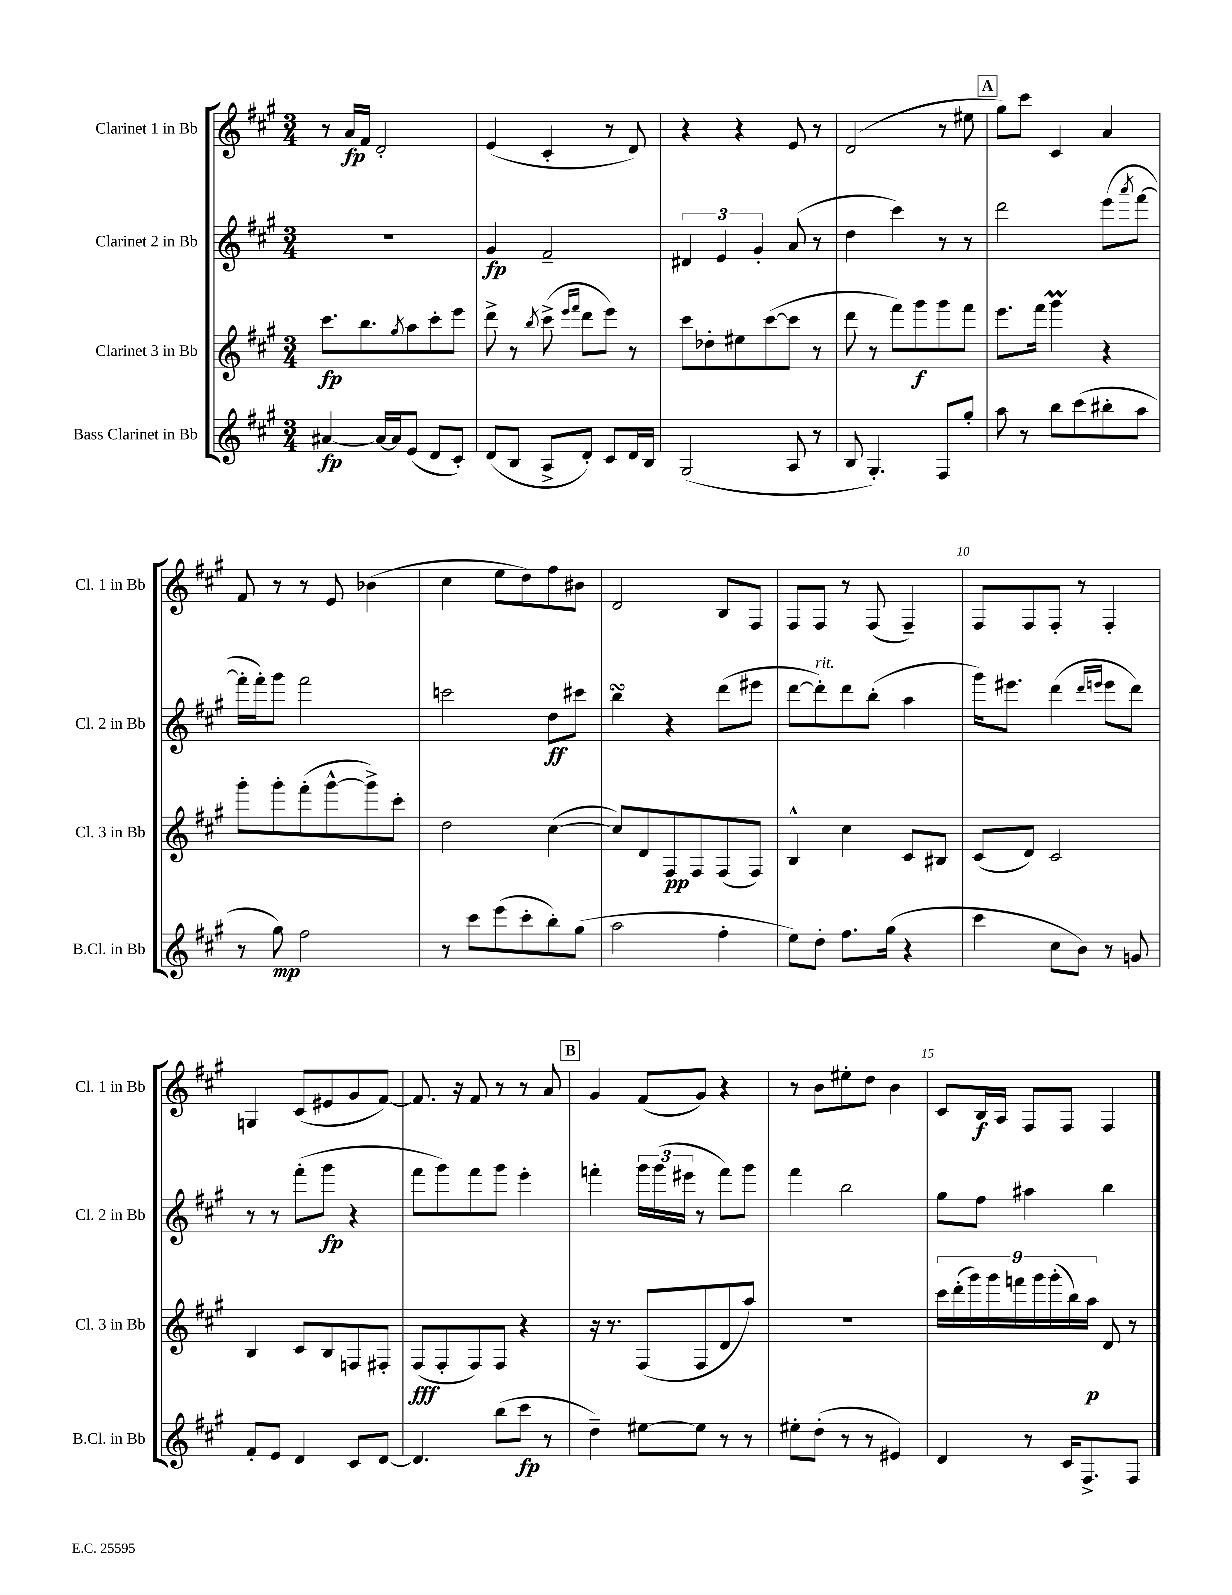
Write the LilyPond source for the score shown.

<<
\new StaffGroup <<
\new Staff = "s0" \with { instrumentName = "Clarinet 1 in Bb" shortInstrumentName = "Cl. 1 in Bb" } {
    \clef treble \key a \major \numericTimeSignature \time 3/4
    r8 a'16\fp fis'16 d'2-. |
    e'4( cis'4-. r8 d'8) |
    r4 r4 e'8 r8 |
    d'2( r8 eis''8 |
    \mark \markup { \box "A" } gis''8) cis'''8 cis'4 a'4 |
    fis'8 r8 r8 e'8 bes'4( |
    cis''4 e''8 d''8) fis''8 bis'8 |
    d'2 b8 fis8 |
    fis8 fis8 r8 fis8( fis4--) |
    fis8 fis8 fis8-. r8 fis4-. |
    g4 cis'8( eis'8 gis'8 fis'8~) |
    fis'8. r16 fis'8 r8 r8 a'8 |
    \mark \markup { \box "B" } gis'4 fis'8( gis'8) r4 |
    r8 b'8 eis''8-. d''8 b'4 |
    cis'8 b16\f a16 fis8 fis8 fis4 \bar "|." |
}
\new Staff = "s1" \with { instrumentName = "Clarinet 2 in Bb" shortInstrumentName = "Cl. 2 in Bb" } {
    \clef treble \key a \major \numericTimeSignature \time 3/4
    R2. |
    gis'4\fp fis'2-- |
    \tuplet 3/2 { dis'4 e'4 gis'4-. } a'8( r8 |
    d''4 cis'''4) r8 r8 |
    \mark \markup { \box "A" } d'''2 e'''8( \acciaccatura { a'''8 } fis'''8~ |
    fis'''16-. fis'''16-.) gis'''8 fis'''2 |
    c'''2 d''8\ff cis'''8 |
    b''4\turn r4 d'''8( eis'''8 |
    d'''8~ d'''8-.^\markup { \italic "rit." }) d'''8 b''8-.( a''4 |
    gis'''16) eis'''8. d'''4( \grace { d'''16 e'''16 } e'''8 d'''8) |
    r8 r8 fis'''8-.( gis'''8\fp r4 |
    fis'''8 gis'''8) fis'''8 gis'''8 e'''4-. |
    \mark \markup { \box "B" } f'''4-. \tuplet 3/2 { gis'''16 gis'''16( eis'''16 } r8 f'''8) gis'''8 |
    fis'''4 b''2 |
    gis''8 fis''8 ais''4 b''4 \bar "|." |
}
\new Staff = "s2" \with { instrumentName = "Clarinet 3 in Bb" shortInstrumentName = "Cl. 3 in Bb" } {
    \clef treble \key a \major \numericTimeSignature \time 3/4
    cis'''8.\fp b''8. \acciaccatura { gis''8 } a''8 cis'''8-. e'''8 |
    d'''8-> r8 \acciaccatura { b''8 } cis'''8->( \grace { e'''16 fis'''16 } d'''8 e'''8) r8 |
    cis'''8 des''8-. eis''8 cis'''8~( cis'''8 r8 |
    d'''8 r8 fis'''8) gis'''8\f gis'''8 fis'''8 |
    \mark \markup { \box "A" } e'''8. fis'''16 gis'''4\prall r4 |
    gis'''8-. gis'''8-. fis'''8-.( gis'''8~-^ gis'''8->) cis'''8-. |
    d''2 cis''4~( |
    cis''8) d'8 fis8\pp fis8 fis8( fis8) |
    b4-^ cis''4 cis'8 bis8 |
    cis'8( d'8) cis'2 |
    b4 cis'8 b8 f8 fis8-. |
    fis8\fff( fis8-. fis8) fis8 r4 |
    \mark \markup { \box "B" } r16 r8. fis8( fis8 d'8 a''8) |
    R2. |
    \tuplet 9/8 { cis'''16 d'''16-.( gis'''16) gis'''16 f'''16 gis'''16 gis'''16-.( b''16) a''16\p } d'8 r8 \bar "|." |
}
\new Staff = "s3" \with { instrumentName = "Bass Clarinet in Bb" shortInstrumentName = "B.Cl. in Bb" } {
    \clef treble \key a \major \numericTimeSignature \time 3/4
    ais'4~\fp ais'16~ ais'16 e'8( d'8 cis'8-.) |
    d'8( b8 a8-> d'8-.) cis'8 d'16 b16 |
    gis2( a8 r8 |
    b8 gis4.-.) fis8 gis''8-. |
    \mark \markup { \box "A" } a''8 r8 b''8 cis'''8( bis''8-. a''8 |
    r8 gis''8\mp) fis''2 |
    r8 cis'''8 e'''8( cis'''8-. b''8-.) gis''8( |
    a''2 fis''4-. |
    e''8) d''8-. fis''8. gis''16( r4 |
    cis'''4 cis''8 b'8) r8 g'8 |
    fis'8-. e'8 d'4 cis'8 d'8~ |
    d'4. b''8( cis'''8\fp r8 |
    \mark \markup { \box "B" } d''4--) eis''8~ eis''8 r8 r8 |
    eis''8-. d''8-.( r8 r8 eis'4) |
    d'4 r8 cis'16 fis8.-> fis8 \bar "|." |
}
>>
>>
\layout { \context { \Score \override BarNumber.break-visibility = ##(#f #t #t) barNumberVisibility = #(every-nth-bar-number-visible 5) } }
